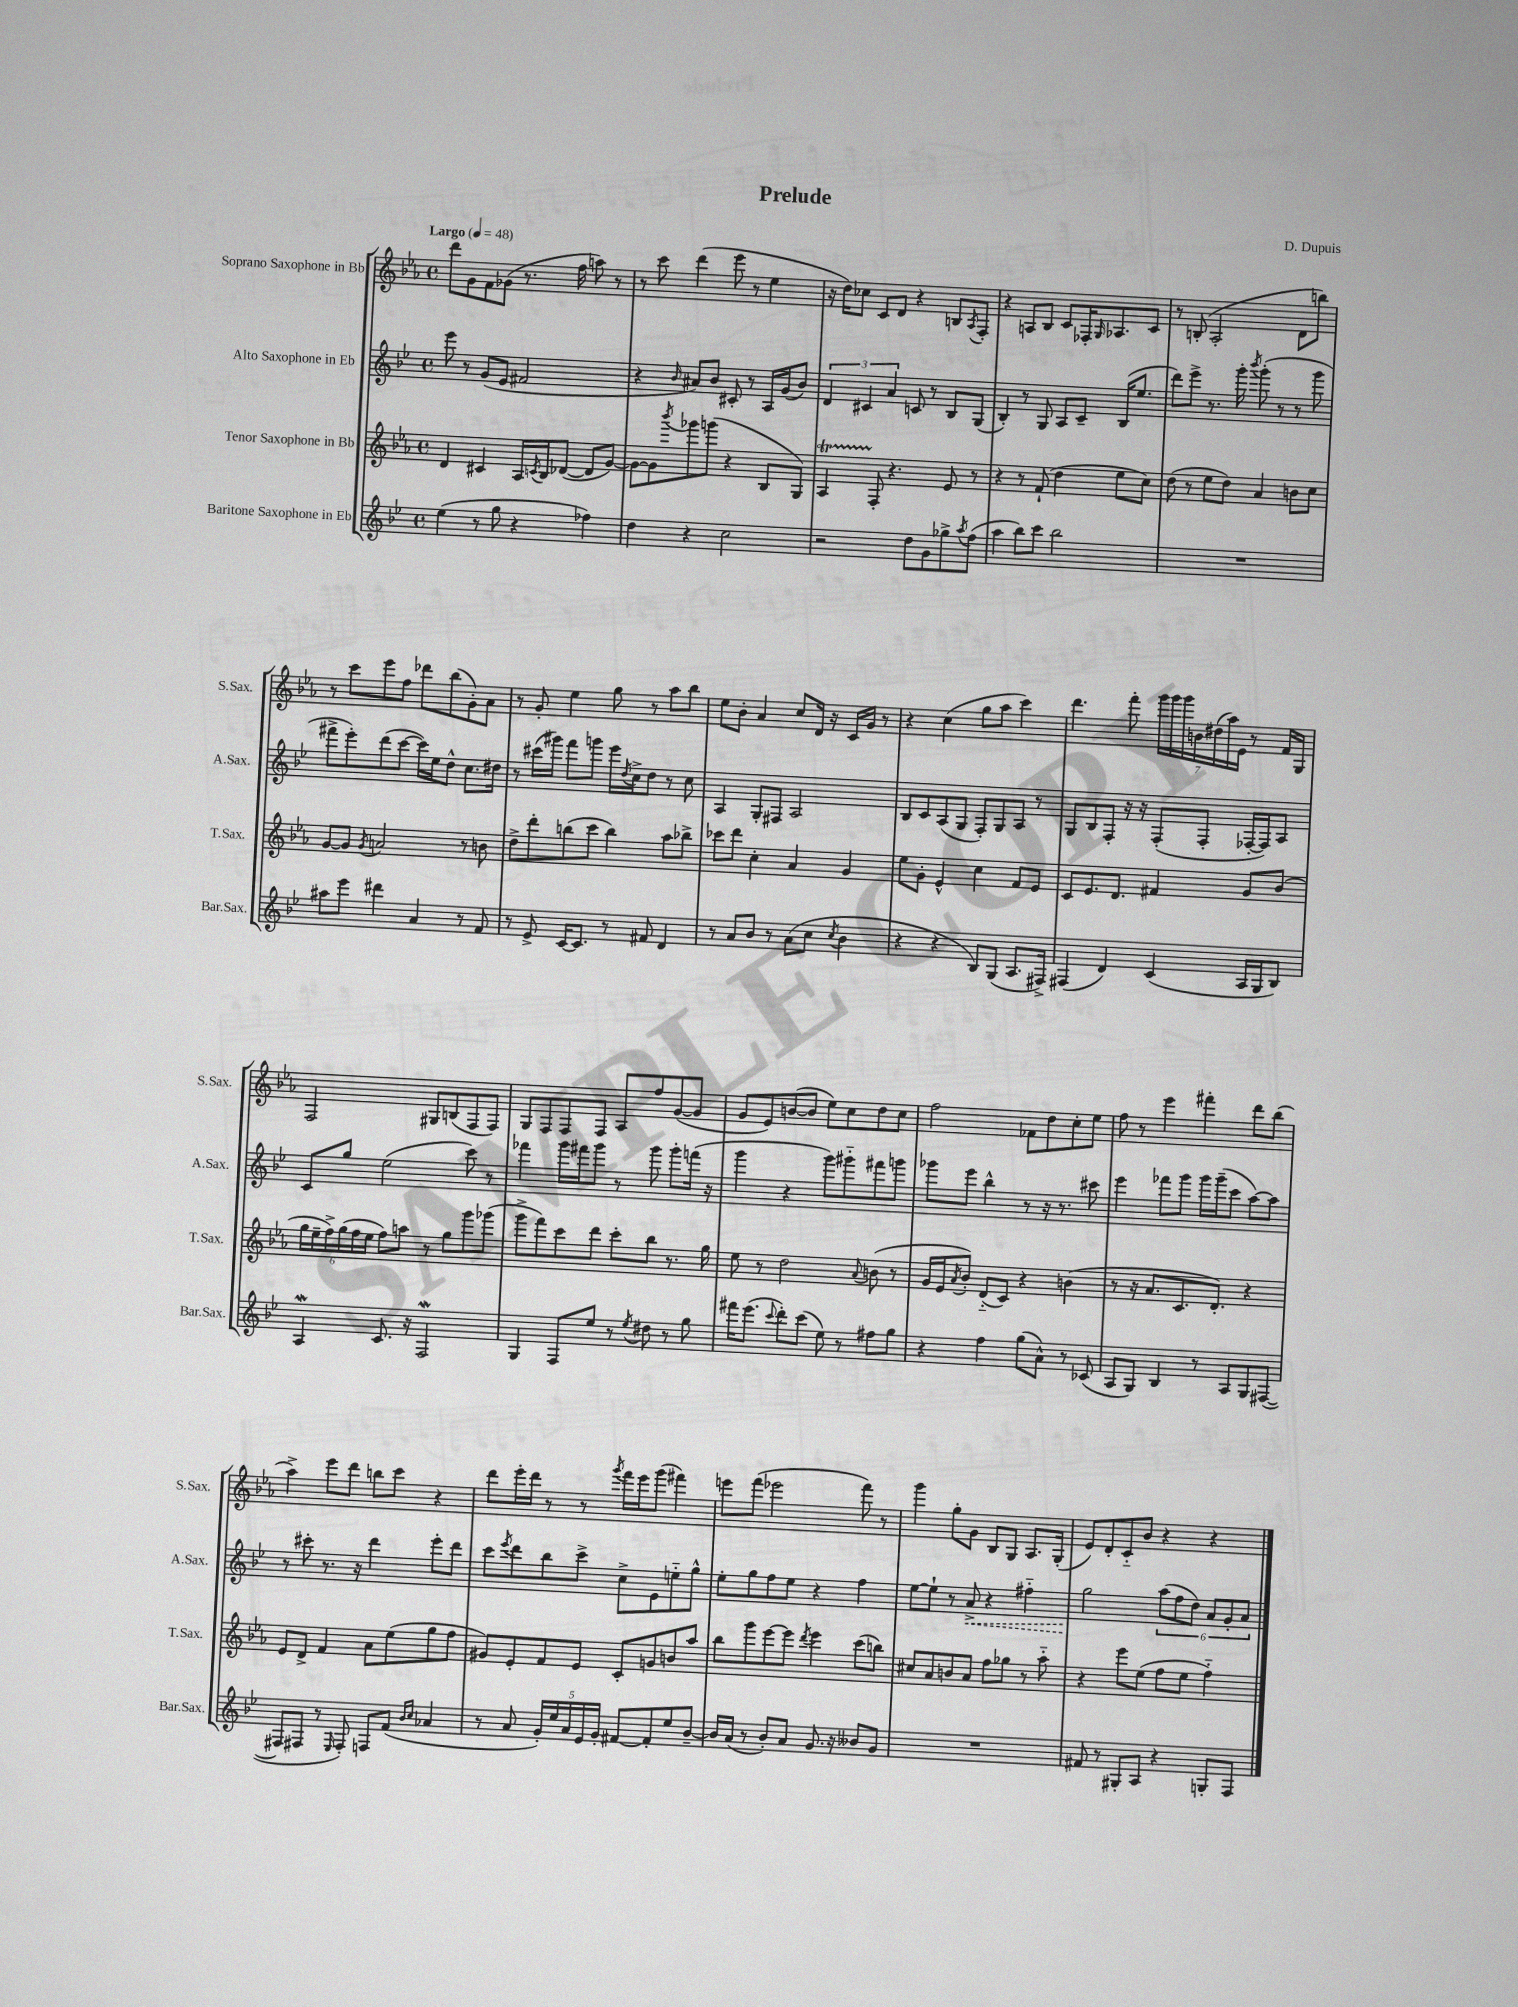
\header { title = "Prelude" composer = "D. Dupuis" }
<<
\new StaffGroup <<
\new Staff = "s0" \with { instrumentName = "Soprano Saxophone in Bb" shortInstrumentName = "S.Sax." } {
    \clef treble \key ees \major \defaultTimeSignature \time 4/4 \tempo "Largo" 4 = 48
    d'''8 g'8 f'8 ges'8( r8. f''16 a''8) r8 |
    r8 c'''8 d'''4( ees'''8 r8 ees''4 |
    r16 d''16) ces''8 c'8 d'8 r4 b8 \acciaccatura { aes8 } f8-. |
    r4 a8 bes8 c'8 fes16-. \grace { g16 } aes8. c'8 |
    r8 b8-.( aes2-. d'8 b''8) |
    r8 c'''8 ees'''8 f''8 des'''8 bes''8( g'8-.) aes'8 |
    r8 g'8-. ees''4 g''8 r8 aes''8 bes''8 |
    ees''8 bes'8-. aes'4 c''8 d'16 r16 c'16 g'16 r8 |
    r4 c''4( g''8 aes''8 c'''4) |
    d'''4. f'''8-. \tuplet 7/4 { g'''16 g'''16 g'''16 b'16 dis''16( aes''16) ees'16 } r8 f'16 g16 |
    f2 gis8 b8( f8 f8) |
    g8 f8 f8 f8 aes8 f''8 g'8~( g'8 |
    g'8 ees'8) b'8~( b'8 ees''8) c''8 d''8 c''8 |
    f''2 fes'8 d''8 c''8-. ees''8 |
    f''8 r8 ees'''4 fis'''4-. d'''8 bes''8( |
    aes''4->) ees'''8 d'''8 b''8 c'''8 r4 |
    d'''8 ees'''16-. d'''16 r8 r8 \acciaccatura { g'''8 } f'''16 ees'''16 g'''8( fis'''4) |
    e'''8 f'''8( ees'''2 f'''8) r8 |
    g'''4 g''8-. g'8 bes8 g8 aes8. g16-.( |
    ees'8) d'8-. c'8-_ bes'8 r4 r4 \bar "|." |
}
\new Staff = "s1" \with { instrumentName = "Alto Saxophone in Eb" shortInstrumentName = "A.Sax." } {
    \clef treble \key bes \major \defaultTimeSignature \time 4/4
    ees'''8 r8 g'8( ees'8 fis'2 |
    r4 \grace { bes'16 } ais'8) bes'8 cis'8-. r8 a16 g'16( bes'8) |
    \tuplet 3/2 { d'4 cis'4 a'4 } c'8 r8 bes8 g8( |
    bes4-.) r8 g8 a8 c'8-- bes16( ees''8. |
    d'''8) ees'''8-> r8. g'''16-. \acciaccatura { bes'''8 } g'''8-.( r8 r8 g'''8 |
    fis'''8-> ees'''8-.) d'''8( c'''8~ c'''16) ees''16 d''8-^ c''8. dis''16 |
    r8 cis'''16( gis'''16) f'''8 g'''8 ees'''16 \acciaccatura { d''8 } c''16-> d''8 r8 c''8 |
    a4 g8-. fis8 a2 |
    bes8 c'8 a8( g8 f8-.) g8 a8 r8 |
    g8 bes8 f8-. r16 r16 f8-.( f8-. fes16~-. fes16) a8 |
    c'8 g''8 ees''2( c'''8) r8 |
    fes'''4 g'''16 fis'''16 g'''8 r8 g'''8 g'''8-. f'''16( r16 |
    g'''4 r4 g'''8) gis'''8-_ fis'''8 g'''8 |
    ges'''8 ees'''8 bes''4-^ r8 r16 r8. cis'''8 |
    ees'''4 fes'''8 g'''8 g'''16 g'''16--( c'''8 a''8~) a''8 |
    r8 cis'''8-. r8. r16 d'''4 ees'''8-. d'''8 |
    c'''8 \acciaccatura { ees'''8 } d'''8 bes''8 c'''8-> c''8-> ees'8 e''8-_ g''8-^ |
    ees''8-. g''8 f''8 ees''8 r4 f''4 |
    ees''8~ ees''8-! r8 \once \override Hairpin.style = #'dashed-line a'8->\< r4 fis''4-_ |
    g''2\! \tuplet 6/4 { a''8( f''8 d''8) a'8 g'8-. a'8 } \bar "|." |
}
\new Staff = "s2" \with { instrumentName = "Tenor Saxophone in Bb" shortInstrumentName = "T.Sax." } {
    \clef treble \key ees \major \defaultTimeSignature \time 4/4
    d'4 cis'4 aes16 \acciaccatura { c'8 } bes16 des'8~( des'8 g'8~) |
    g'8~ g'8 \acciaccatura { bes'''8 } ges'''8 g'''8( r4 bes8 g8) |
    aes4\startTrillSpan f8-.\stopTrillSpan r4. ees'8 r8 |
    r4 r8 f'8-!( d''4 ees''8 c''8) |
    d''8( r8 ees''8 d''8) aes'4 b'8 c''8 |
    g'8~ g'8 \acciaccatura { g'8 } a'2 r8 b'8 |
    d''8-> d'''8-. b''8( c'''8 b''4) aes''8 bes''8-> |
    ces'''8 d'''8 c''4-. aes'4 g'4 |
    ees''8 g'8-. ees'4-^ c''4 f'8 ees'8 |
    c'8 ees'8. d'8. fis'4 g'8 bes'8( |
    \tuplet 6/4 { g''16 ees''16-- f''16->) g''16( f''16 ees''16 } f''8) a''8 r8 g''8 g'''8 ges'''8( |
    g'''8-> f'''8) c'''8 d'''8 c'''8-. bes''8 r8. g''16 |
    ees''8 r8 d''2 \appoggiatura { aes'8 } b'8( r8 |
    g'16 ees'16 \acciaccatura { aes'8 } bes'8-.) d'8-_( c'8) r4 b'4( |
    r8 r16 aes'8. c'8. d'8.-.) r4 |
    ees'8 d'8-> f'4 aes'8 ees''8( g''8 f''8 |
    gis'8) ees'8-. f'8 ees'8 c'8-. g'8 b'8 aes''8 |
    bes''8 g'''8 ees'''8~ ees'''8 \acciaccatura { d'''8 } ees'''4 c'''8( b''8) |
    cis''8 aes'8 b'8 aes'8 f''8 ges''8 r8 aes''8-_ |
    r4 ees'''8 ees''8( f''8 ees''8 f''4-_) \bar "|." |
}
\new Staff = "s3" \with { instrumentName = "Baritone Saxophone in Eb" shortInstrumentName = "Bar.Sax." } {
    \clef treble \key bes \major \defaultTimeSignature \time 4/4
    ees''4( r8 g''8 r4 fes''4) |
    d''4 r4 c''2 |
    r2 d''8 g'8 ges''8-> \acciaccatura { a''8 } f''8( |
    a''4 bes''8) c'''8 bes''2 |
    R1 |
    ais''8 ees'''8 dis'''4 a'4 r8 f'8 |
    r8 ees'8-> c'16~ c'8. r8 fis'8 d'4 |
    r8 a'8 bes'8 r8 a'8( c''8 \acciaccatura { c''8 } bes'4 |
    r4 r4 bes8) g8( a8. fis16->) |
    fis4( d'4) c'4( a16 g16 bes8) |
    a4\mordent c'8. r16 f2\mordent |
    g4 f8 ees''8 r8 \acciaccatura { ees''8 } dis''8 r8 g''8 |
    fis'''16 ees'''8.( \appoggiatura { c'''8 } d'''8-.) c'''8( ees''8) r8 fis''8 g''8 |
    r4 f''4 g''8( a'8-^) r8 ces'8( |
    a8 g8) bes4 r8 a8 g8 fis8~( |
    fis8 fis8 r8 \grace { ees16 } fis8-.) f8 f'8( \grace { bes'16 c''16 } aes'4 |
    r8 a'8 \tuplet 5/4 { g'16-.) ees''16 a'16 ees'16 g'16-. } fis'8~ fis'8-. ees''8 bes'8~-- |
    bes'16 a'16( r8 bes'8-.) a'8 g'8. r16 beses'8 g'8 |
    R1 |
    fis'8 r8 gis8-. a8 r4 g8-. f8 \bar "|." |
}
>>
>>
\layout { \context { \Score \remove "Bar_number_engraver" } }
